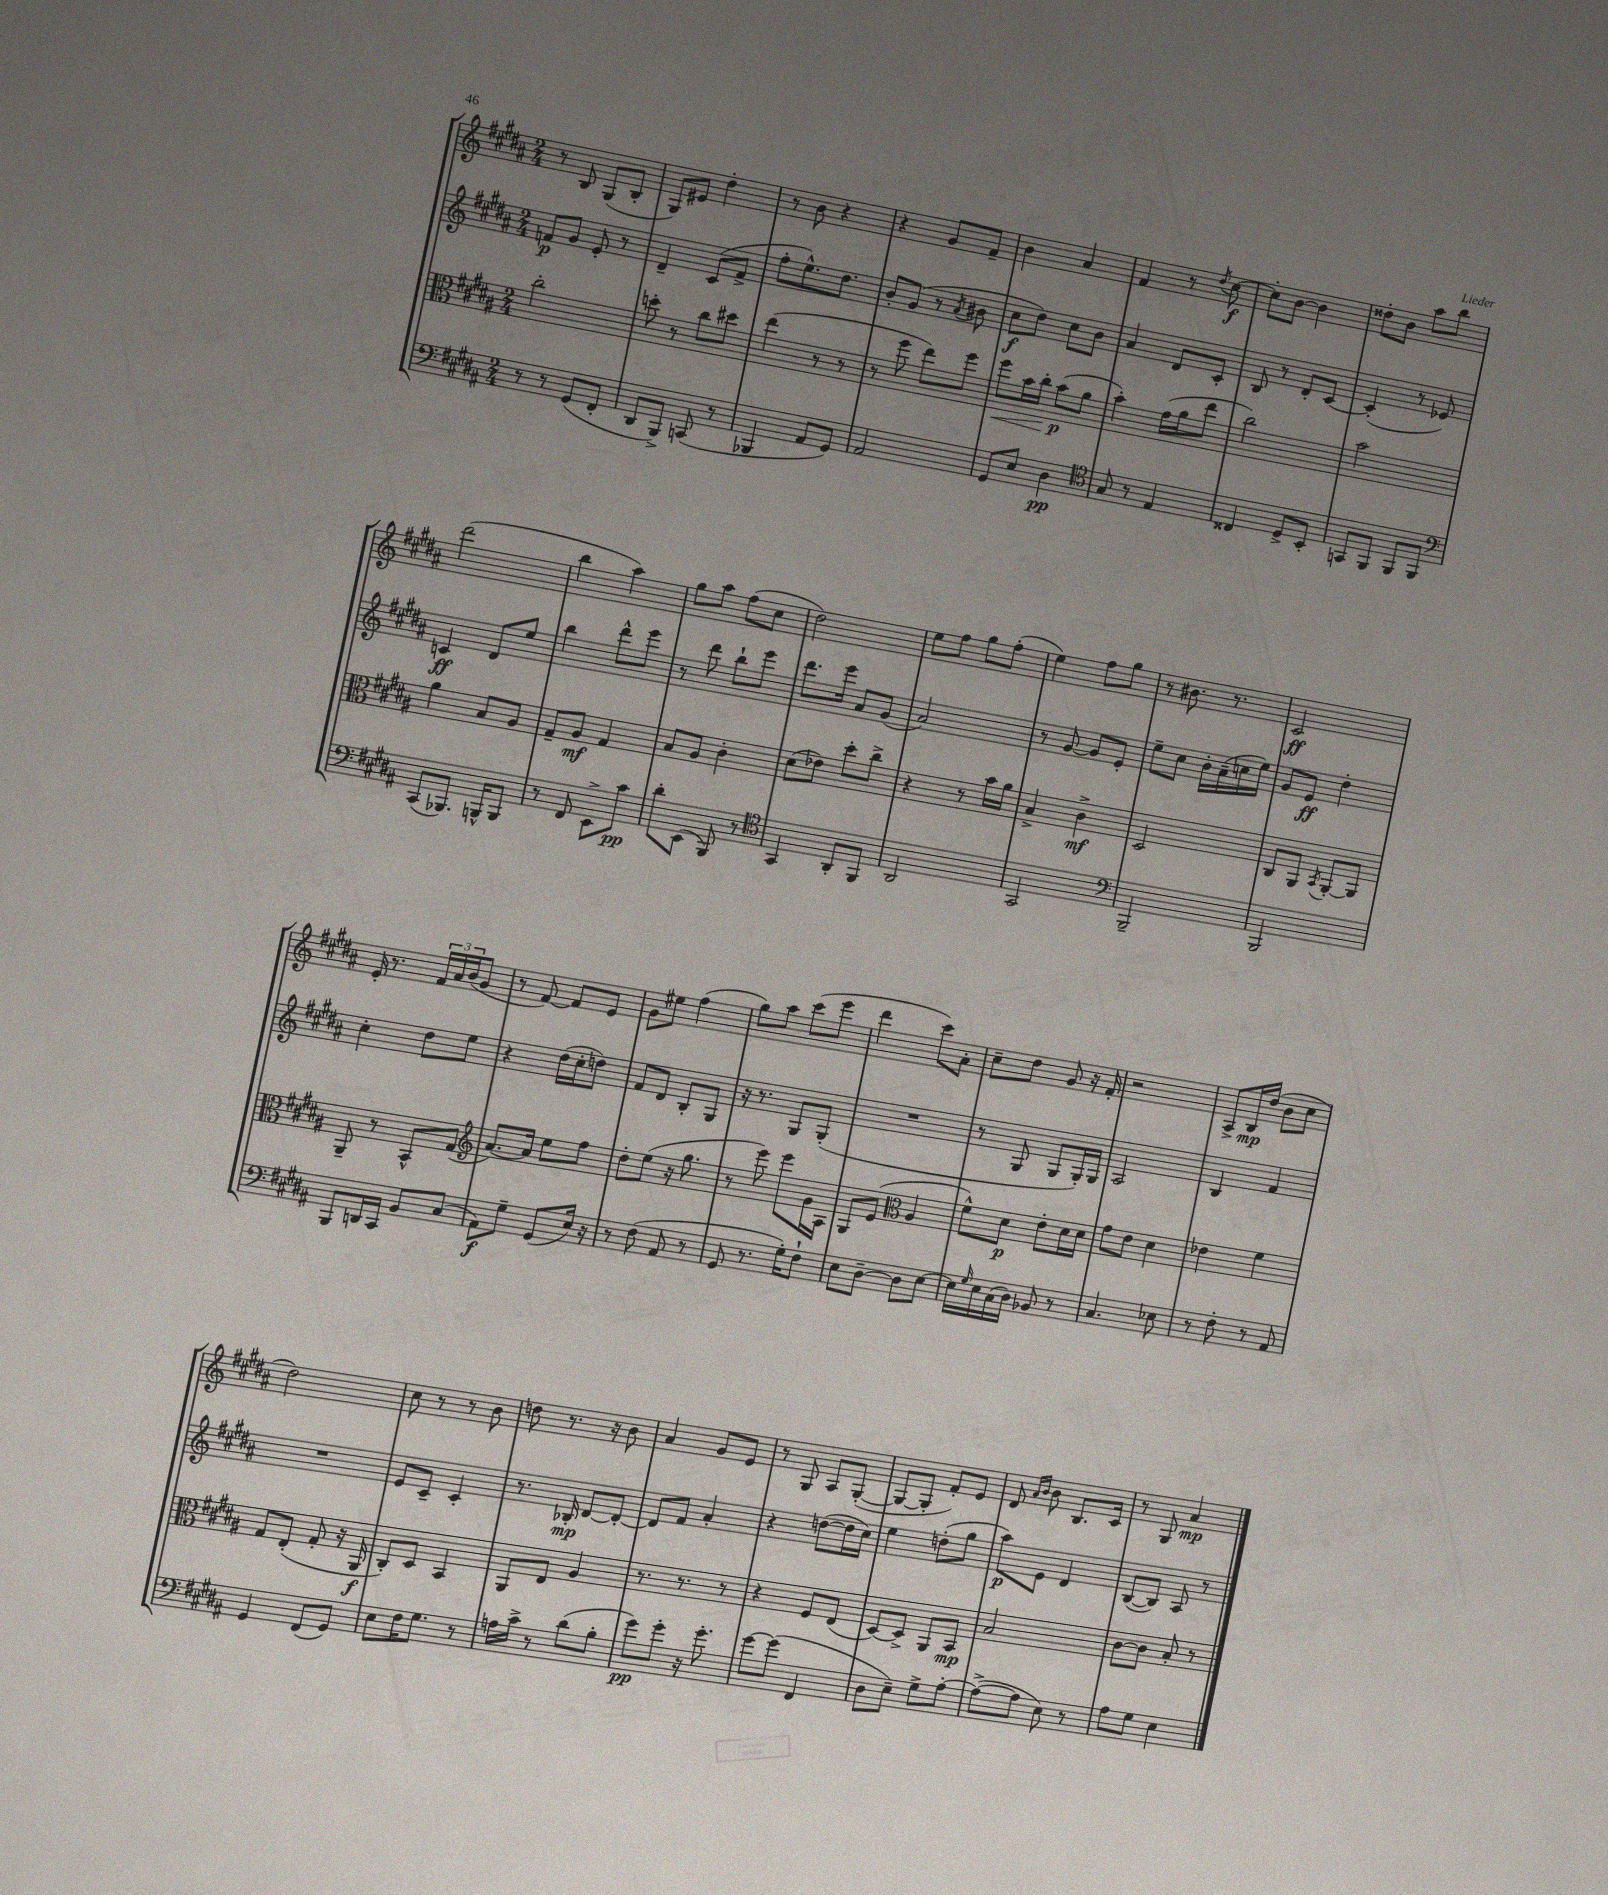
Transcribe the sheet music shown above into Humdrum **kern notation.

**kern	**dynam	**kern	**dynam	**kern	**dynam	**kern	**dynam
*part4	*part4	*part3	*part3	*part2	*part2	*part1	*part1
*staff4	*staff4	*staff3	*staff3	*staff2	*staff2	*staff1	*staff1
*clefF4	*	*clefC3	*	*clefG2	*	*clefG2	*
*k[f#c#g#d#a#]	*	*k[f#c#g#d#a#]	*	*k[f#c#g#d#a#]	*	*k[f#c#g#d#a#]	*
*M2/4	*	*M2/4	*	*M2/4	*	*M2/4	*
=118	=118	=118	=118	=118	=118	=118	=118
8r	.	2cc#'\	.	8fn/L	p	8r	.
8r	.	.	.	8g#/J	.	8B/	.
(8GG#/L	.	.	.	8e'/	.	(8G#/L	.
8FF#'/J	.	.	.	8r	.	8B'/J	.
=119	=119	=119	=119	=119	=119	=119	=119
8DD#/L	.	8ddn'\	.	4d#~/	.	8G#/L)	.
8BBB^/J)	.	8r	.	.	.	8e#X/J	.
(8CCn/	.	8cc#\L	.	(8c#/L	.	4dd#'\	.
8r	.	8dd#X\J	.	8f#^/J	.	.	.
=120	=120	=120	=120	=120	=120	=120	=120
4BBB-X/	.	(4ee\	.	8ff#'\L	.	8r	.
.	.	.	.	8.ee^^\)	.	8b\	.
8AA#/L	.	8r	.	.	.	4r	.
.	.	.	.	8.dd#\J	.	.	.
8GG#/J)	.	8r	.	.	.	.	.
=121	=121	=121	=121	=121	=121	=121	=121
2AA#/	.	8r	.	8b'/L	.	4r	.
.	.	8ff#\	.	(8g#/J	.	.	.
.	.	8ee\L)	.	8r	.	8g#/L	.
.	.	.	.	8qa#/	.	.	.
.	.	8ff#\J	.	8b#X\	.	8f#~/J	.
=122	=122	=122	=122	=122	=122	=122	=122
!	!	!	!LO:HP:b	!	!	!	!
8GG#/L	.	8ff#\L	<	8cc#\L	f	4b\	.
8E/J	.	16b\L	.	8dd#\J)	.	.	.
.	.	16cc#'\JJ	.	.	.	.	.
4D#\	pp	(8b\L	[ p	8cc#\L	.	4a#/	.
.	.	8a#\J	.	8b\J	.	.	.
=123	=123	=123	=123	=123	=123	=123	=123
*clefC4	*	*	*	*	*	*	*
8G#/	.	4b'\)	.	4a#/	.	4f#/	.
8r	.	.	.	.	.	.	.
4E/	.	(16g#\LL	.	8d#/L	.	8r	.
.	.	16a#\J	.	.	.	.	.
.	.	.	.	.	.	8qdd#/	.
.	.	8ee\J	.	8c#'/J	.	[8cc#\	f
=124	=124	=124	=124	=124	=124	=124	=124
4C##X/	.	2cc#\)	.	8B/	.	8cc#'\L]	.
.	.	.	.	8r	.	[8b\J	.
8D#^/L	.	.	.	8d#'/L	.	4b\]	.
8BB'/J	.	.	.	[8c#/J	.	.	.
=125	=125	=125	=125	=125	=125	=125	=125
8GGn/L	.	2b\	.	(4c#'/]	.	8dd##X'\L	.
8FF#/J	.	.	.	.	.	8b\J	.
8FF#/L	.	.	.	8r	.	8aa#\L	.
8FF#/J	.	.	.	8e-X/)	.	8bb\J	.
!!LO:LB:g=z
=126	=126	=126	=126	=126	=126	=126	=126
*clefF4	*	*	*	*	*	*	*
(8CC#/L	.	4a#\	.	4cn/	ff	(2ddd#\	.
8.BBB-X/J)	.	.	.	.	.	.	.
.	.	8B/L	.	8d#/L	.	.	.
16BBBn^^/KL	.	.	.	.	.	.	.
8BBB/J	.	8A#/J	.	8ee/J	.	.	.
=127	=127	=127	=127	=127	=127	=127	=127
8r	.	8G#~/L	.	4bb\	.	4bb\	.
8FF#/	.	8A#/J	mf	.	.	.	.
8EE^\L	.	4G#/	.	8ddd#^^\L	.	4aa#\)	.
8c#\J	pp	.	.	8eee\J	.	.	.
=128	=128	=128	=128	=128	=128	=128	=128
8d#'\L	.	8B/L	.	8r	.	8gg#\L	.
(8EE\J	.	8A#/J	.	8ddd#\	.	8aa#\J	.
8BBB/)	.	4c#'\	.	8bb`\L	.	(8ff#\L	.
8r	.	.	.	8eee\J	.	8cc#\J	.
=129	=129	=129	=129	=129	=129	=129	=129
*clefC4	*	*	*	*	*	*	*
4GG#/	.	(8d#\L	.	8.ddd#\L	.	2dd#\)	.
.	.	8e-X\J)	.	.	.	.	.
.	.	.	.	16eee\Jk	.	.	.
8AA#'/L	.	8dd#'\L	.	8a#/L	.	.	.
8FF#/J	.	8cc#^\J	.	(8g#/J	.	.	.
=130	=130	=130	=130	=130	=130	=130	=130
2AA#/	.	4r	.	2a#/)	.	8ee\L	.
.	.	.	.	.	.	8ff#\J	.
.	.	8r	.	.	.	8gg#\L	.
.	.	16b\LL	.	.	.	(8ff#'\J	.
.	.	16a#\JJ	.	.	.	.	.
=131	=131	=131	=131	=131	=131	=131	=131
2GG#/	.	4B^/	.	8r	.	4ee\)	.
.	.	.	.	[8g#/	.	.	.
.	.	4c#^\	mf	8g#/L]	.	8ff#\L	.
.	.	.	.	8e'/J	.	8gg#\J	.
=132	=132	=132	=132	=132	=132	=132	=132
*clefF4	*	*	*	*	*	*	*
2BBB~/	.	2D#/	.	8ee~\L	.	8r	.
.	.	.	.	8cc#\J	.	8.b#X\	.
.	.	.	.	16b'\LL	.	.	.
.	.	.	.	(16a#~\	.	8.r	.
.	.	.	.	16ccn\	.	.	.
.	.	.	.	16ee\JJ)	.	.	.
=133	=133	=133	=133	=133	=133	=133	=133
2BBB/	.	8C#/L	.	8g#/L	.	2c#/	ff
.	.	8AA#/J	.	8e/J	ff	.	.
.	.	8qBB/	.	.	.	.	.
.	.	[8AA#'/L	.	4dd#'\	.	.	.
.	.	8AA#/J]	.	.	.	.	.
!!LO:LB:g=z
=134	=134	=134	=134	=134	=134	=134	=134
8BBB/L	.	8AA#~/	.	4cc#'\	.	16e'/	.
.	.	.	.	.	.	8.r	.
16DDn/L	.	8r	.	.	.	.	.
16CC#/JJ	.	.	.	.	.	.	.
8BB/L	.	8BB^^/L	.	8dd#\L	.	24f#/LL	.
.	.	.	.	.	.	24a#/	.
.	.	.	.	.	.	(24b/J	.
(8C#/J	.	(8G#/J	.	8ee\J	.	8g#/J	.
=135	=135	=135	=135	=135	=135	=135	=135
*	*	*clefG2	*	*	*	*	*
8AA#\L)	f	[8.a#/L)	.	4r	.	8r	.
8G#~\J	.	.	.	.	.	[8f#/)	.
.	.	16a#/Jk]	.	.	.	.	.
(8GG#/L	.	8ee\L	.	(16dd#\LL	.	8f#/L]	.
.	.	.	.	16cc#'\J	.	.	.
16E/Jk)	.	8ff#\J	.	8ddn\J)	.	8e/J	.
16r	.	.	.	.	.	.	.
=136	=136	=136	=136	=136	=136	=136	=136
8r	.	8dd#'\L	.	8f#/L	.	8g#\L	.
(8F#\	.	(8ee\J	.	8d#/J	.	8ee#X\J	.
8AA#/	.	16r	.	8B'/L	.	(4ff#\	.
.	.	8.gg#\	.	.	.	.	.
8r	.	.	.	8G#/J	.	.	.
=137	=137	=137	=137	=137	=137	=137	=137
8GG#/	.	8r	.	16r	.	8gg#\L)	.
.	.	.	.	8.r	.	.	.
8.r	.	8eee\)	.	.	.	8aa#\J	.
.	.	8eee\L	.	8G#/L	.	(8ccc#\L	.
16G#'\KL)	.	.	.	.	.	.	.
8F#`\J	.	16g#\L	.	(8G#'/J	.	8eee\J	.
.	.	16A#\JJ	.	.	.	.	.
=138	=138	=138	=138	=138	=138	=138	=138
8E\L	.	8G#/L	.	2r	.	4ddd#\	.
[8D#~\J	.	(8e/J	.	.	.	.	.
*	*	*clefC3	*	*	*	*	*
8D#\L]	.	4A#/	.	.	.	8ccc#\L)	.
[8E\J	.	.	.	.	.	8a#'\J	.
=139	=139	=139	=139	=139	=139	=139	=139
16E\LL]	.	8f#^^\L)	.	8r	.	8cc#~\L	.
16qqG#/	.	.	.	.	.	.	.
16E\	.	.	.	.	.	.	.
(16C#\	.	8d#\J	p	8G#/	.	8dd#\J	.
16D#\JJ)	.	.	.	.	.	.	.
8BB-X/	.	8e'\L	.	8G#/L	.	8g#/	.
8r	.	16d#\L	.	16G#'/L)	.	16r	.
.	.	16d#\JJ	.	16G#/JJ	.	16f#'/	.
=140	=140	=140	=140	=140	=140	=140	=140
4.C#/	.	8g#\L	.	2A#/	.	2r	.
.	.	8e\J	.	.	.	.	.
.	.	4d#\	.	.	.	.	.
8E-X\	.	.	.	.	.	.	.
=141	=141	=141	=141	=141	=141	=141	=141
8r	.	4e-X\	.	4B/	.	8A#^/L	.
8F#'\	.	.	.	.	.	16B/L	mp
.	.	.	.	.	.	(16dd#/JJ	.
8r	.	4f#\	.	4f#/	.	8b\L	.
8AA#/	.	.	.	.	.	8cc#\J	.
!!LO:LB:g=z
=142	=142	=142	=142	=142	=142	=142	=142
4GG#/	.	8G#/L	.	2r	.	2dd#\)	.
.	.	(8E'/J	.	.	.	.	.
(8FF#/L	.	8G#'/	.	.	.	.	.
8GG#/J)	.	16r	.	.	.	.	.
.	.	16AA#/	f	.	.	.	.
=143	=143	=143	=143	=143	=143	=143	=143
8E\L	.	8C#'/L)	.	8e/L	.	8cc#\	.
16F#\K	.	8D#/J	.	8c#~/J	.	8r	.
8.G#\J	.	.	.	.	.	.	.
.	.	4BB/	.	4c#'/	.	8r	.
8r	.	.	.	.	.	8b\	.
=144	=144	=144	=144	=144	=144	=144	=144
16An\LL	.	8AA#/L	.	8.r	.	8ddn\	.
16c#^\JJ	.	.	.	.	.	.	.
8r	.	8E/J	.	.	.	8.r	.
.	.	.	.	16B-X'/	mp	.	.
(8d#\L	.	4A#/	.	[8d#/L	.	.	.
.	.	.	.	.	.	16r	.
8B'\J	.	.	.	8d#'/J_	.	8b\	.
=145	=145	=145	=145	=145	=145	=145	=145
8g#\L)	pp	8.r	.	8d#/L]	.	4a#/	.
8g#'\J	.	.	.	8f#/J	.	.	.
.	.	8.r	.	.	.	.	.
16r	.	.	.	4a#'/	.	8g#/L	.
8.g#'\	.	.	.	.	.	.	.
.	.	8r	.	.	.	8e/J	.
=146	=146	=146	=146	=146	=146	=146	=146
[8g#\L	.	4r	.	4r	.	8r	.
(8g#\J]	.	.	.	.	.	8G#/	.
4FF#/	.	8F#/L	.	([8ddn\L	.	8A#/L	.
.	.	(8E/J	.	16dd\L]	.	([8G#'/J	.
.	.	.	.	16cc#\JJ)	.	.	.
=147	=147	=147	=147	=147	=147	=147	=147
8D#\L	.	[8D#/L)	.	4ee\	.	8G#/L_	.
8E~\J)	.	8D#^/J]	.	.	.	8G#'/J]	.
8G#^\L	.	8AA#/L	.	(8ddn'\L	.	8f#'/L)	.
[8A#'\J	.	8BB/J	mp	8gg#\J	.	8e/J	.
=148	=148	=148	=148	=148	=148	=148	=148
(8A#^\L_	.	2B/	.	8aa#\L)	p	8d#/	.
.	.	.	.	.	.	16qqa#/LL	.
.	.	.	.	.	.	16qqb/JJ	.
8A#\J]	.	.	.	8e\J	.	8b\	.
8E\)	.	.	.	4d#/	.	8.B/L	.
8r	.	.	.	.	.	.	.
.	.	.	.	.	.	16c#/Jk	.
=149	=149	=149	=149	=149	=149	=149	=149
8A#\L	.	[8c#\L	.	([8B/L	.	8r	.
8G#\J	.	8c#\J]	.	8B/J])	.	8G#/	.
4E\	.	8B'/	.	8A#/	.	4a#/	mp
.	.	8r	.	8r	.	.	.
==	==	==	==	==	==	==	==
*-	*-	*-	*-	*-	*-	*-	*-
